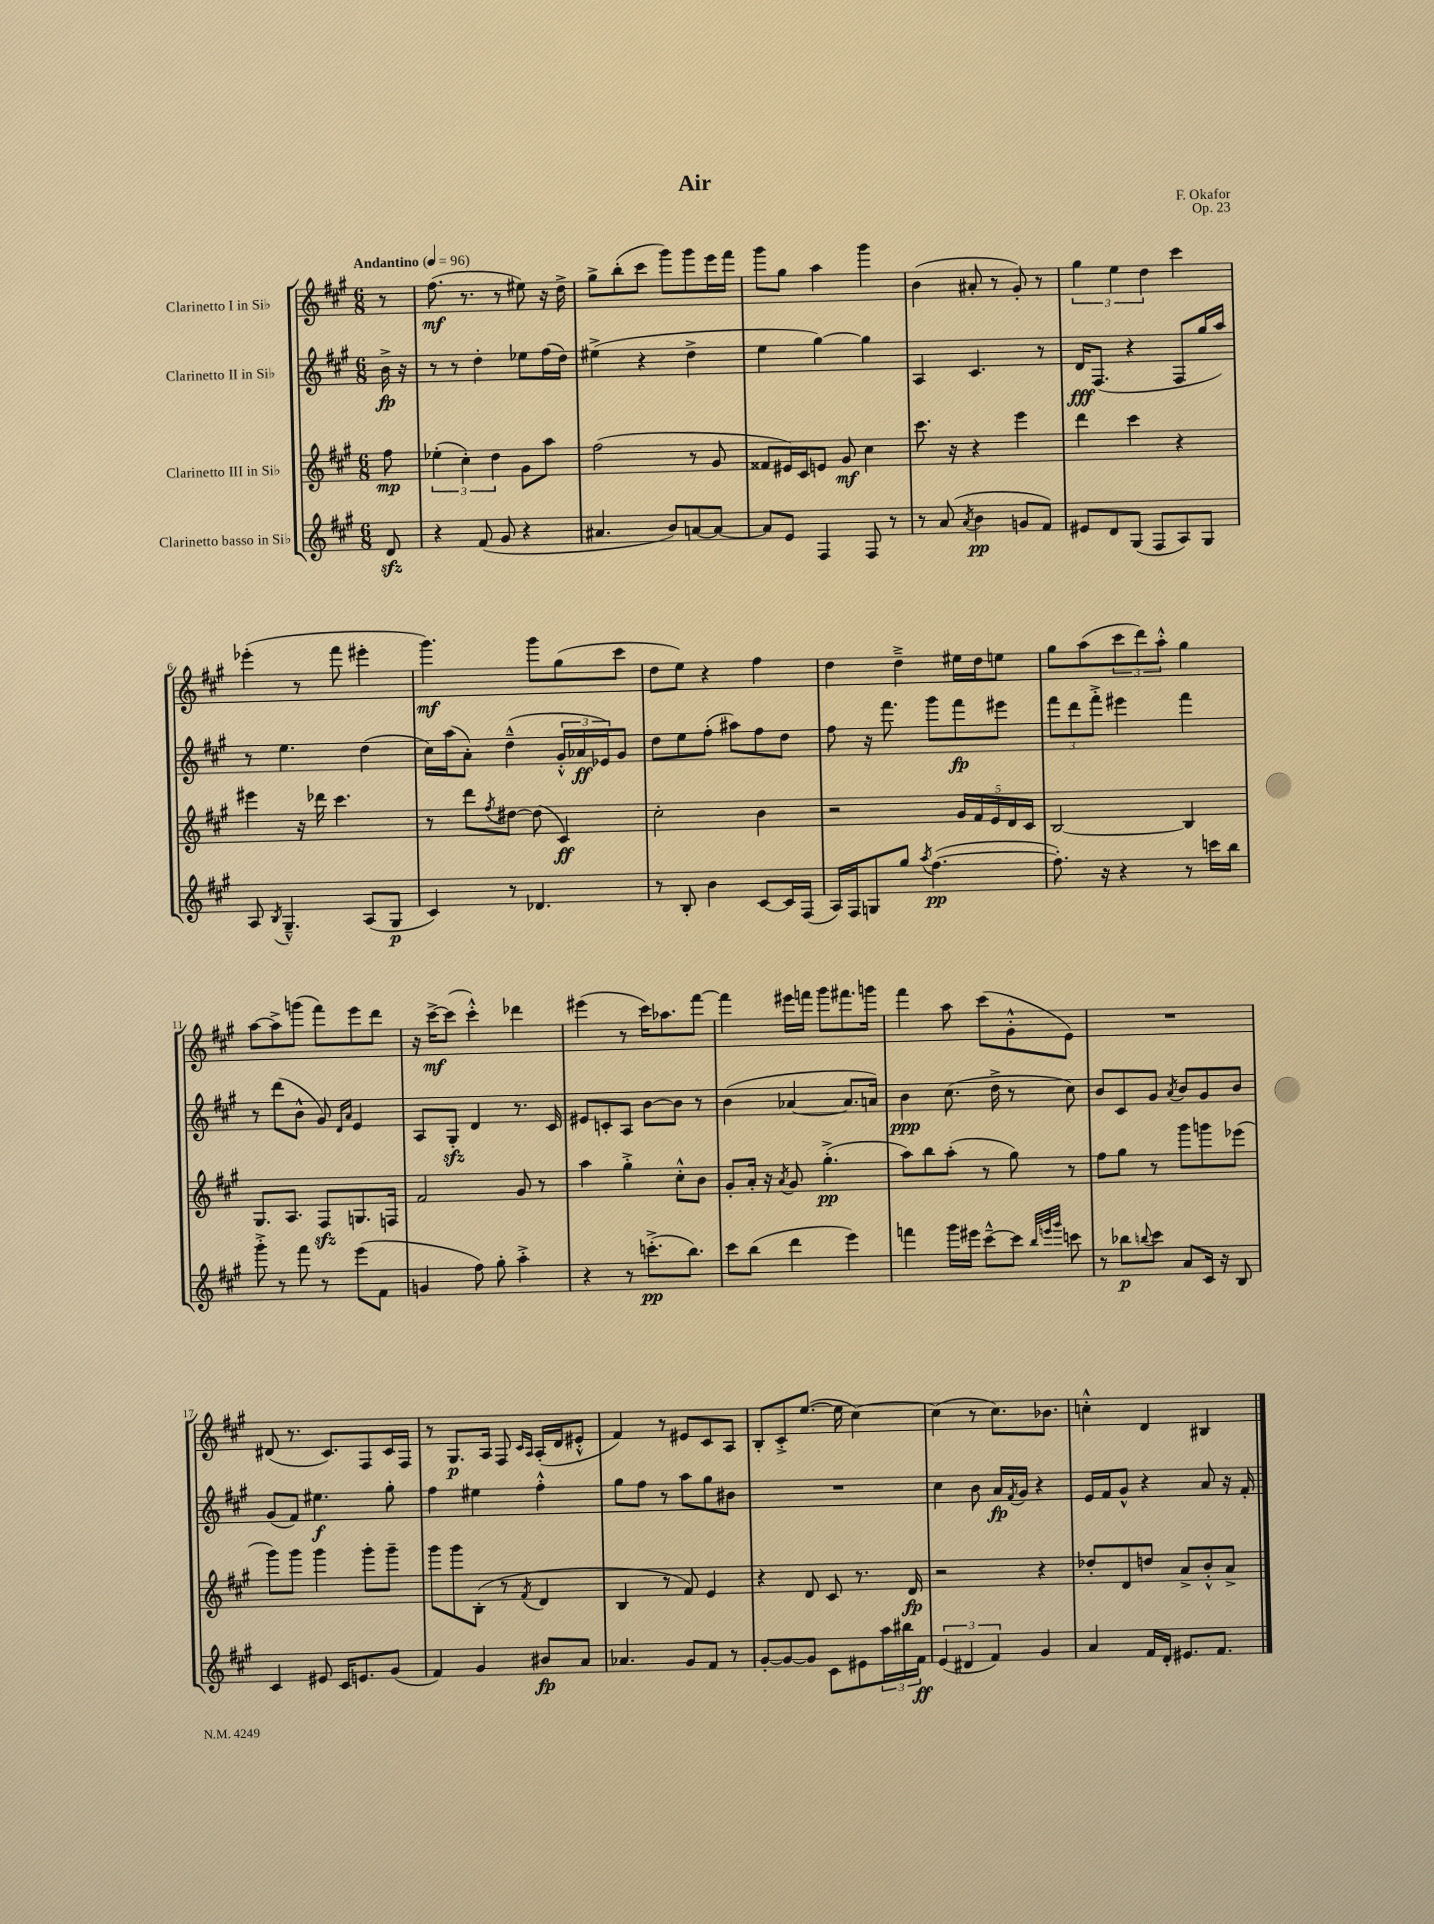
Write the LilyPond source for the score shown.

\header { title = "Air" composer = "F. Okafor" opus = "Op. 23" }
<<
\new StaffGroup <<
\new Staff = "s0" \with { instrumentName = "Clarinetto I in Sib" } {
    \clef treble \key a \major \numericTimeSignature \time 6/8 \partial 8 \tempo "Andantino" 4 = 96
    r8 |
    fis''8.\mf( r8. r8 eis''8) r16 d''16-> |
    gis''8-> b''8-.( cis'''8 gis'''8) gis'''8 e'''16 fis'''16 |
    gis'''8 gis''8 a''4 gis'''4 |
    b'4( ais'8-. r8 gis'8-.) r8 |
    \tuplet 3/2 { gis''4 e''4 d''4 } cis'''4 |
    ees'''4-.( r8 fis'''8 eis'''4-. |
    gis'''4.\mf) gis'''8 gis''8( cis'''8 |
    d''8 e''8) r4 fis''4 |
    d''4 d''4---> eis''16 d''16 e''8 |
    gis''8 a''8( \tuplet 3/2 { cis'''8 d'''8) a''8-.-^ } gis''4 |
    a''8~ a''8-> g'''8( fis'''8) e'''8 d'''8 |
    r16 cis'''16~->\mf cis'''8( cis'''4-.-^) des'''4 |
    eis'''4( r8 cis'''16) aes''8. fis'''8~ |
    fis'''4 eis'''16 f'''16 gis'''8 fis'''8. g'''16 |
    fis'''4 a''8 cis'''8( gis'8-.-^ e'8) |
    R2. |
    dis'8( r8. cis'8.) fis8 cis'16 fis16 |
    r8 gis8.\p a16 fis8 \grace { cis'16 a16 } a16-.( d'16 eis'8-.-^ |
    fis'4) r8 eis'8 cis'8 a8 |
    b8-. cis'8-.-> e''8.~( e''16 cis''4~) |
    cis''4( r8 cis''8.) bes'8. |
    c''4-.-^ d'4 bis4 \bar "|." |
}
\new Staff = "s1" \with { instrumentName = "Clarinetto II in Sib" } {
    \clef treble \key a \major \numericTimeSignature \time 6/8 \partial 8
    b'16->\fp r16 |
    r8 r8 d''4-. ees''8 fis''16( d''16) |
    eis''4->( r4 d''4-> |
    e''4 gis''4~) gis''4 |
    a4 cis'4. r8 |
    d'16\fff fis8.( r4 fis8 gis''16 a''16) |
    r8 e''4. d''4( |
    cis''16) a''16( a'8-.) d''4---^( \tuplet 3/2 { gis'16-.-^ aes'16\ff ees'16) } gis'8 |
    d''8 e''8 fis''8-.( ais''8) fis''8 d''8 |
    fis''8 r16 fis'''8. gis'''8 fis'''8\fp eis'''8 |
    \tuplet 3/2 { fis'''8 d'''8 fis'''8-.-> } eis'''4 fis'''4 |
    r8 d'''8( b'8-^ gis'8) \grace { d'16 a'16 } e'4 |
    a8 gis8-.\sfz d'4 r8. cis'16 |
    eis'8 c'8-. a8 b'8~ b'8 r8 |
    b'4( aes'4~ aes'8. a'16) |
    b'4\ppp cis''8.( d''16-> r8 cis''8) |
    b'8 cis'8 gis'8 \acciaccatura { a'8 } b'8 gis'8 b'8 |
    gis'8( fis'8) eis''4.\f gis''8-. |
    fis''4 eis''4 fis''4-.-^ |
    gis''8 fis''8 r8 a''8 gis''8 bis'8 |
    R2. |
    cis''4 b'8 a'16\fp \acciaccatura { fis'8 } gis'16 r4 |
    e'16 fis'16 gis'8-^ r4 a'8 r16 fis'16-. \bar "|." |
}
\new Staff = "s2" \with { instrumentName = "Clarinetto III in Sib" } {
    \clef treble \key a \major \numericTimeSignature \time 6/8 \partial 8
    fis''8\mp |
    \tuplet 3/2 { ees''4-.( cis''4-.) d''4 } gis'8 a''8 |
    fis''2( r8 gis'8 |
    fisis'8 eis'16) cis'16 e'8 gis'8\mf cis''4 |
    cis'''8. r16 r4 e'''4 |
    d'''4 cis'''4 r4 |
    eis'''4 r16 des'''16 cis'''4. |
    r8 d'''8 \acciaccatura { fis''8 } dis''8~ dis''8( cis'4\ff) |
    cis''2-. b'4 |
    r2 \tuplet 5/4 { gis'16 fis'16 e'16 d'16 cis'16 } |
    b2~ b4 |
    gis8. a8. fis8\sfz g8. f16 |
    fis'2 gis'8 r8 |
    a''4 gis''4-.-> cis''8-.-^ b'8 |
    gis'8-. a'16-. r16 \acciaccatura { a'8 } gis'8 gis''4.-.->\pp( |
    a''8) b''8 a''8-.( r8 gis''8) r8 |
    fis''8 gis''8 r8 gis'''8 g'''8 ees'''8( |
    gis'''8) gis'''8 gis'''4 gis'''8-. gis'''8-- |
    gis'''8 gis'''8 b8-.( r8 \acciaccatura { fis'8 } d'4 |
    b4 r8 fis'8) e'4 |
    r4 d'8 cis'8 r8. d'16\fp |
    r2 r4 |
    des''8-. d'8 d''8 a'8-> b'8-.-^ a'8-> \bar "|." |
}
\new Staff = "s3" \with { instrumentName = "Clarinetto basso in Sib" } {
    \clef treble \key a \major \numericTimeSignature \time 6/8 \partial 8
    d'8\sfz |
    r4 fis'8( gis'8 r4 |
    ais'4. b'8) a'8~ a'8~ |
    a'8 e'8 fis4 fis8 r8 |
    r8 a'8( \acciaccatura { a'8 } b'4\pp g'8 fis'8) |
    eis'8 d'8 gis8( fis8 a8) gis8 |
    a8 \acciaccatura { b8 } gis4.---^ a8( gis8\p |
    cis'4) r8 des'4. |
    r8 b8-. b'4 cis'8~ cis'16 fis16( |
    a16) fis16 g8 gis''8 \acciaccatura { a''8 } fis''4.~\pp( |
    fis''8.-.) r16 r4 r8 c'''16 b''16 |
    gis'''8-.-> r8 fis'''8 r8 e'''8( fis'8 |
    g'4 fis''8) gis''8-. a''4-.-> |
    r4 r8 c'''8.-.->\pp( b''8.) |
    cis'''8 b''8( d'''4 e'''4) |
    f'''4 gis'''16 eis'''16 cis'''8~---^ cis'''8 \grace { b''32 e'''32 gis'''32 } c'''8 |
    r8 bes''8\p \appoggiatura { b''8 } cis'''8 a'8 cis'16 r16 b8 |
    cis'4 eis'8 cis'16 e'8. gis'8( |
    fis'4) gis'4 bis'8\fp a'8 |
    aes'4. gis'8 fis'8 r8 |
    gis'8~-. gis'8~ gis'8 cis'8 eis'8 \tuplet 3/2 { a''16 bis''16 fis'16\ff } |
    \tuplet 3/2 { e'4( dis'4 fis'4) } gis'4 |
    a'4 fis'16 d'16-. eis'8. fis'8. \bar "|." |
}
>>
>>
